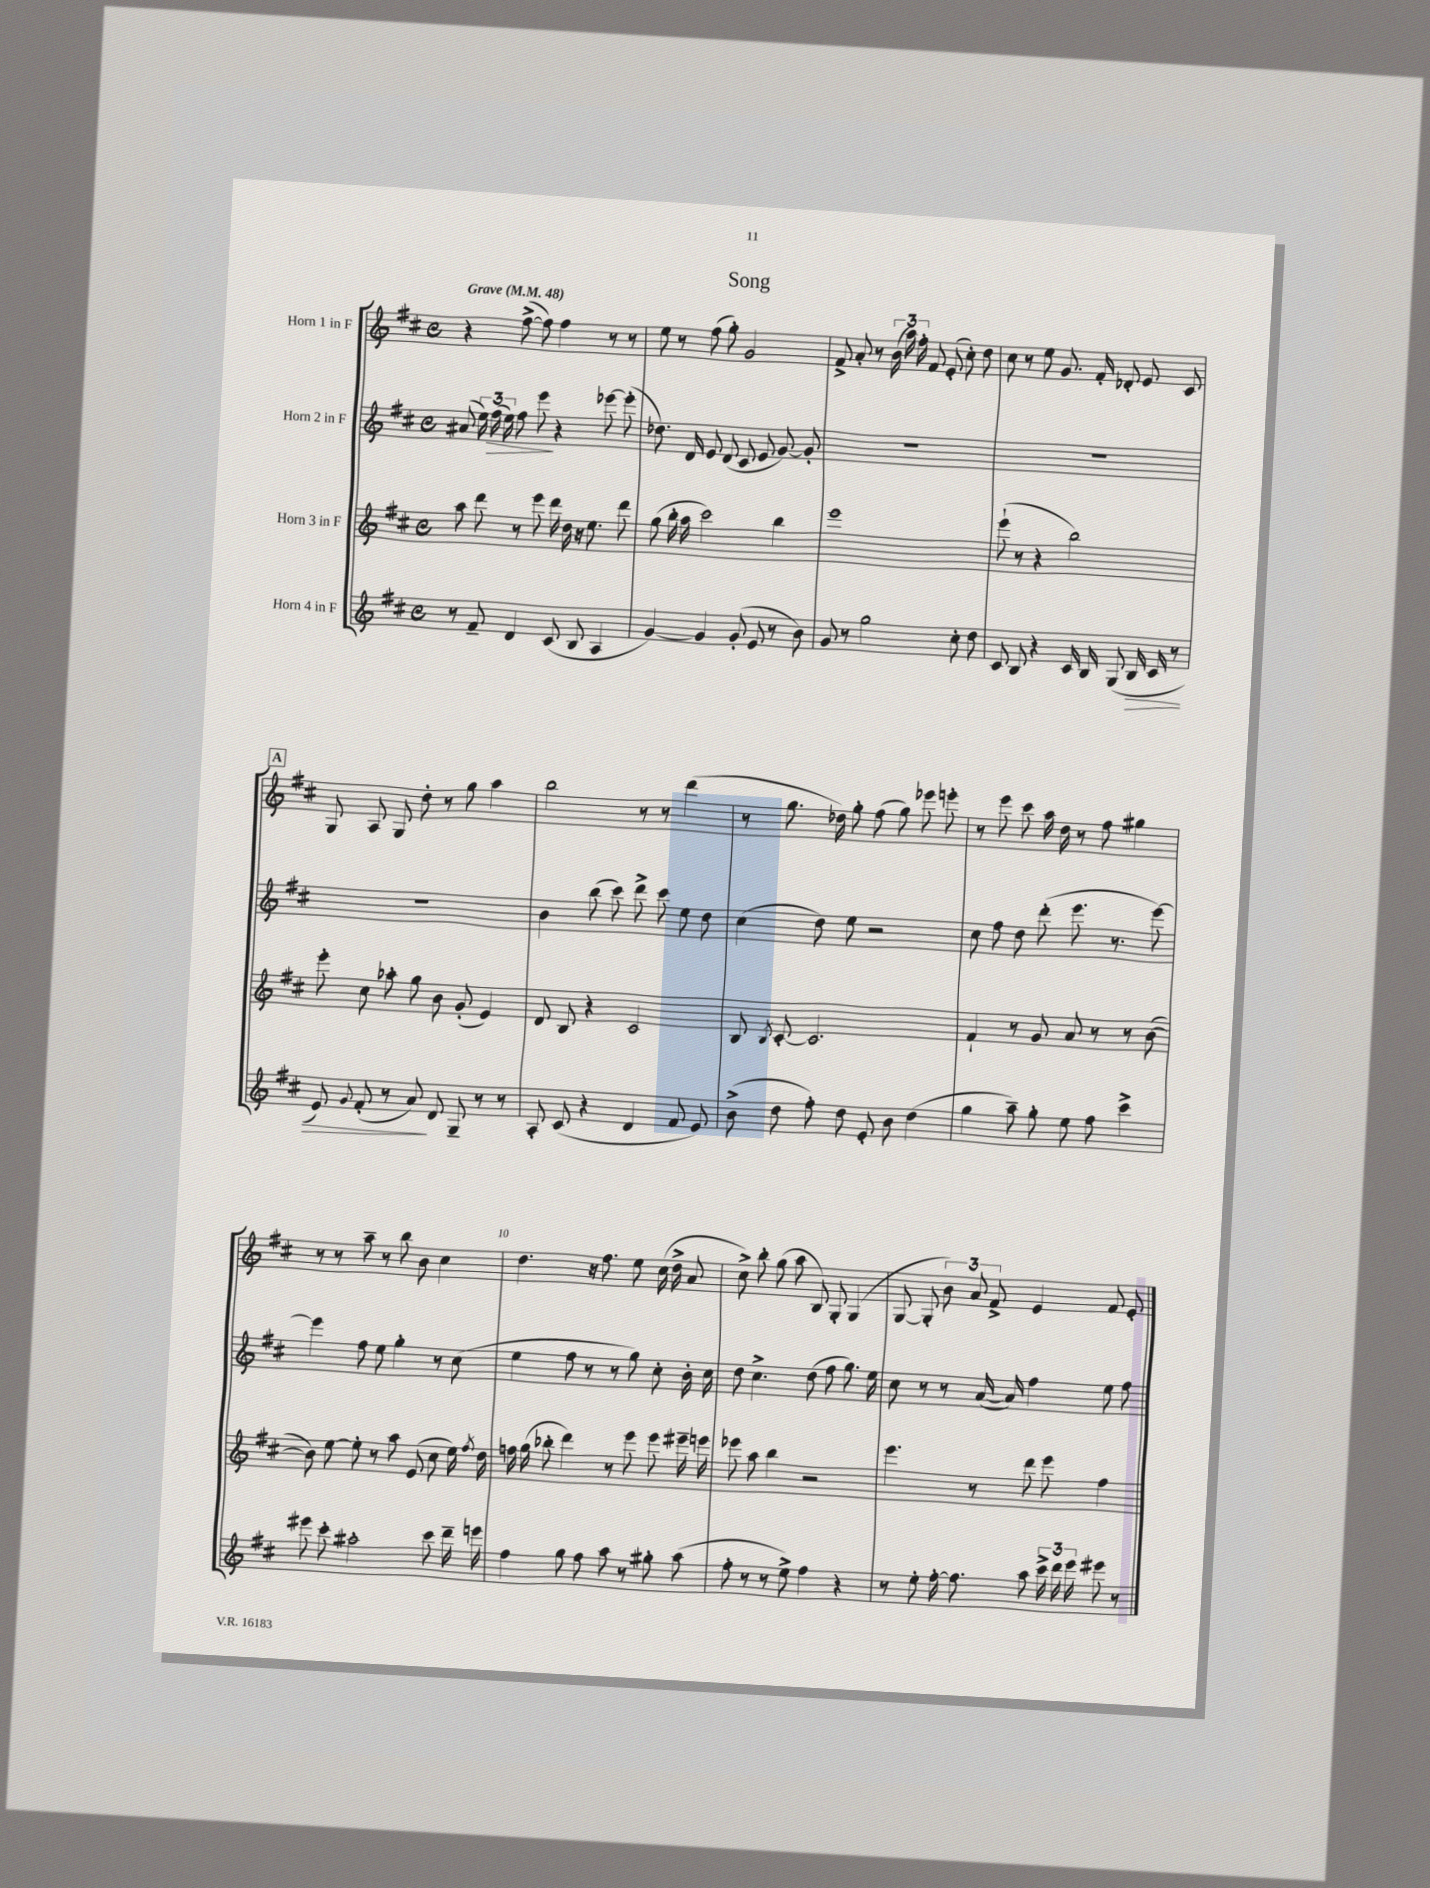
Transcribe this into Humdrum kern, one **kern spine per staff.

**kern	**dynam	**kern	**kern	**dynam	**kern
*part4	*part4	*part3	*part2	*part2	*part1
*staff4	*staff4	*staff3	*staff2	*staff2	*staff1
*I"Horn 4 in F	*	*I"Horn 3 in F	*I"Horn 2 in F	*	*I"Horn 1 in F
*clefG2	*	*clefG2	*clefG2	*	*clefG2
*k[f#c#]	*	*k[f#c#]	*k[f#c#]	*	*k[f#c#]
*M4/4	*	*M4/4	*M4/4	*	*M4/4
*met(c)	*	*met(c)	*met(c)	*	*met(c)
*MM48	*	*MM48	*MM48	*	*MM48
=1	=1	=1	=1	=1	=1
!	!	!	!	!	!LO:TX:a:B:t=Grave
8r	.	8aa\	(8a#X/	.	4r
8f#~/	.	8ddd\	24ee\)	.	.
!	!	!	!	!LO:HP:b	!
.	.	.	(24ff#\	>	.
.	.	.	24ee\)	.	.
4d/	.	8r	8ff#\	.	([8ff#^\
.	.	8eee\	8eee\	.	8ff#\])
(8c#/	.	16ddd\	4r	]	4ff#\
.	.	16dd\	.	.	.
8B/	.	16r	.	.	.
.	.	8.ee\	.	.	.
4A/	.	.	[8eee-X\	.	8r
.	.	8ddd\	(8eee-'\]	.	8r
=2	=2	=2	=2	=2	=2
[4g/)	.	(8gg\	8.dd-X\)	.	8ee\
.	.	16bb'\	.	.	8r
.	.	16aa\	16d/	.	.
4g/]	.	2ccc#\)	8e/	.	(8ff#\
.	.	.	(8d/	.	8gg'\)
(8g'/	.	.	8c#/	.	2g/
8e/	.	.	8e/	.	.
8r	.	4bb\	[8g/)	.	.
8b\)	.	.	8g'/]	.	.
=3	=3	=3	=3	=3	=3
8g/	.	1eee	1r	.	8f#^/
8r	.	.	.	.	8a'/
2gg\	.	.	.	.	8r
.	.	.	.	.	(24b\
.	.	.	.	.	24aa\)
.	.	.	.	.	24ff#'\
.	.	.	.	.	8f#/
.	.	.	.	.	(8e'/
8cc#'\	.	.	.	.	8cc#'\)
8dd\	.	.	.	.	8dd\
=4	=4	=4	=4	=4	=4
8c#/	.	(8eee`\	1r	.	8cc#\
8B/	.	8r	.	.	8r
4r	.	4r	.	.	8ee\
.	.	.	.	.	8.g/
16c#/	.	2bb\)	.	.	.
16B/	.	.	.	.	16f#'/
(8G/	.	.	.	.	8d-X'/
!	!LO:HP:b	!	!	!	!
16B/	>	.	.	.	8e/
16c#/	.	.	.	.	.
8r	.	.	.	.	8c#/
!!LO:LB:g=z
!!LO:REH:place=s1:t=A
=5	=5	=5	=5	=5	=5
8e/)	.	8eee'\	1r	.	8G/
8qqg/	.	.	.	.	.
(8f#'/	.	8cc#\	.	.	8A/
8r	.	8aa-X'\	.	.	8G/
8a/)	.	8gg\	.	.	8dd'\
8d/	]	8b\	.	.	8r
8G~/	.	(8g'/	.	.	8gg\
8r	.	4e/)	.	.	4aa\
8r	.	.	.	.	.
=6	=6	=6	=6	=6	=6
8A'/	.	8d/	4b\	.	2bb\
(8c#/	.	8B/	.	.	.
4r	.	4r	(8bb\	.	.
.	.	.	8ccc#\)	.	.
4d/	.	2c#/	8ddd^\	.	8r
.	.	.	8ccc#\	.	8r
8f#/	.	.	8ee\	.	(4ddd\
8e/)	.	.	8dd\	.	.
=7	=7	=7	=7	=7	=7
(8b^\	.	8B/	(4cc#\	.	8r
.	.	8qB/	.	.	.
8dd\	.	[8c#'/	.	.	8.gg\
8ff#'\)	.	2.c#/]	8dd\)	.	.
.	.	.	.	.	16dd-X\)
8dd\	.	.	8ee\	.	8gg'\
8e'/	.	.	2r	.	(8ff#\
8b\	.	.	.	.	8gg\)
(4dd\	.	.	.	.	8eee-X\
.	.	.	.	.	8eeen'\
=8	=8	=8	=8	=8	=8
4gg\	.	4f#`/	8cc#\	.	8r
.	.	.	8ff#\	.	8eee\
8aa~\)	.	8r	8dd\	.	8ccc#\
8gg'\	.	8g/	(8ddd'\	.	16aa\
.	.	.	.	.	16dd\
8ee\	.	8a/	8.eee\	.	8r
8ff#\	.	8r	.	.	8ff#\
.	.	.	8.r	.	.
4ccc#^\	.	8r	.	.	4gg#X\
.	.	([8b\	[8eee\)	.	.
!!LO:LB:g=z
=9	=9	=9	=9	=9	=9
8eee#X\	.	8b\])	4eee\]	.	8r
8ccc#'\	.	[8ee\	.	.	8r
2aa#X'\	.	8ee'\]	8ff#\	.	8aa~\
.	.	8r	8ee\	.	8r
.	.	8aa\	4gg'\	.	8bb\
.	.	(8e/	.	.	8b\
8ccc#\	.	8cc#\	8r	.	4cc#\
16ddd~\	.	16ee\)	(8cc#\	.	.
.	.	8qff#/	.	.	.
16eeen\	.	16dd\	.	.	.
=10	=10	=10	=10	=10	=10
4ff#\	.	16ffn\	4ee\	.	4.dd\
.	.	(16gg\	.	.	.
.	.	8bb-X'\	.	.	.
8gg\	.	4ddd\)	8ff#\	.	.
8ff#\	.	.	8r	.	16r
.	.	.	.	.	8.ff#\
8aa\	.	8r	8r	.	.
8r	.	8eee\	8gg\)	.	8ee\
8gg#X'\	.	8eee\	8cc#'\	.	(16cc#\
.	.	.	.	.	16dd^\
(8aa\	.	16eee#X~\	16b'\	.	8a/
.	.	16eeen\	16cc#\	.	.
=11	=11	=11	=11	=11	=11
8ff#'\	.	8eee-X\	8dd\	.	8cc#^\)
8r	.	8aa\	4.cc#^\	.	8bb'\
8r	.	4bb\	.	.	(8gg\
8ee^\)	.	.	.	.	8aa\
4ff#\	.	2r	(8dd\	.	8B/)
.	.	.	8ff#\	.	8G'/
4r	.	.	8.gg\)	.	(4G/
.	.	.	16ee\	.	.
=12	=12	=12	=12	=12	=12
8r	.	4.eee\	8cc#\	.	[8G/
8ee'\	.	.	8r	.	8G'/]
[16ff#'\	.	.	8r	.	12b\)
8.ff#\]	.	.	.	.	.
.	.	.	.	.	12a/
.	.	8r	([16a/	.	.
.	.	.	.	.	12f#^/
.	.	.	16a/])	.	.
8aa\	.	8ddd\	4ff#\	.	4e/
24ccc#^\	.	8eee\	.	.	.
24ddd\	.	.	.	.	.
24eee\	.	.	.	.	.
8eee#X\	.	4ff#\	8ee\	.	8f#/
8r	.	.	8ff#\	.	8e'/
==	==	==	==	==	==
*-	*-	*-	*-	*-	*-
